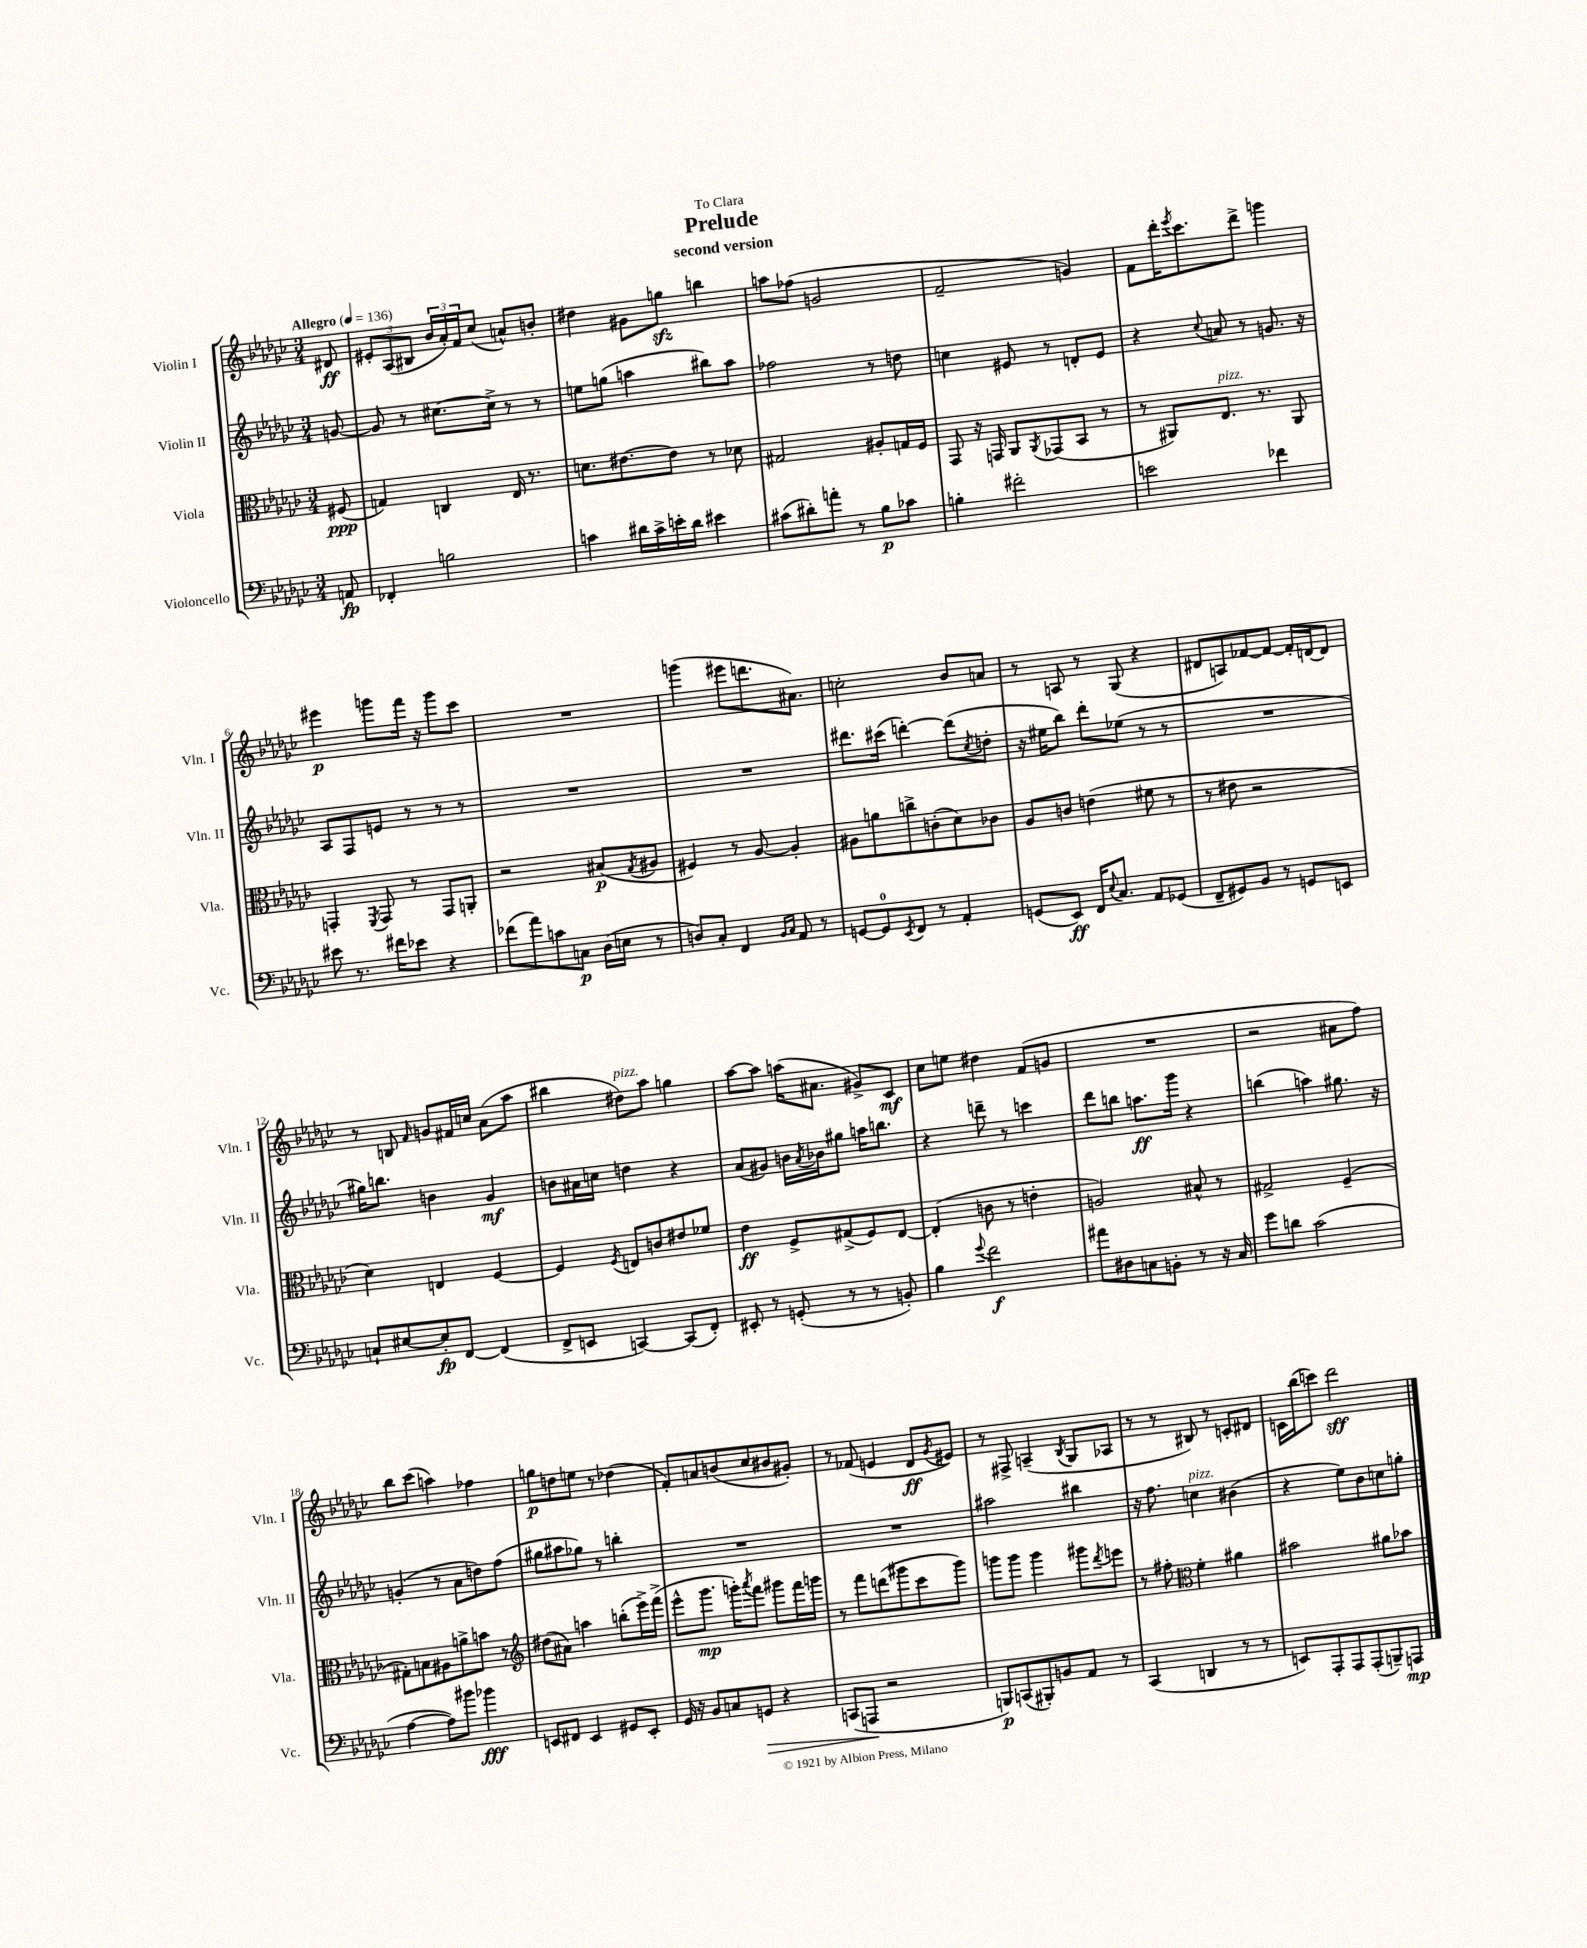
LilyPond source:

\header { title = "Prelude" subtitle = "second version" dedication = "To Clara" }
<<
\new StaffGroup <<
\new Staff = "s0" \with { instrumentName = "Violin I" shortInstrumentName = "Vln. I" } {
    \clef treble \key ges \major \numericTimeSignature \time 3/4 \partial 8 \tempo "Allegro" 4 = 136
    dis'8\ff |
    \tuplet 3/2 { eis'8-. aes8( bis8 } \tuplet 3/2 { bes'16 aes'16-.) f'16 } ces''8( a'8-^) b'8-. |
    dis''4 gis'8 g''8\sfz b''4 |
    a''8 fes''8( g'2 |
    f'2-- g'4) |
    f'8 des'''16-. \acciaccatura { ees'''8 } ces'''8. des'''8-> g'''4 |
    eis'''4\p g'''8 f'''16 r16 g'''8 ces'''8 |
    R2. |
    g'''4( eis'''8 d'''8. ais'8.) |
    c''2-. bes'8 a'8 |
    r8 a8 r8 ges8( r4 |
    dis'8 a8) fes'8~ fes'8~ fes'16-. d'16~ d'8 |
    r8 b8 \grace { f'16 } g'8 fis'16 c''16 aes'8( aes''8 |
    bis''4 dis''8^\markup { \italic "pizz." }) aes''8 g''4 |
    aes''8~ aes''8 a''16( ais'8. gis'8->) ces'8\mf |
    ces''8 e''8 dis''4 f'8( g'8 |
    R2. |
    r2 ais'8 f''8) |
    bes''8 ces'''8( a''4) fes''4 |
    g''8\p d''8 e''8 r8 des''4( |
    f'8-.) a'8 b'8( ces''8 bis'8 gis'8-.) |
    r8 fes'8( e'4 des'8\ff \acciaccatura { ges'8 } eis'8) |
    r8 fis8-> a4--( \acciaccatura { bes8 } ges8 aes8 |
    r8 r8 bis8) r8 c'8-. dis'8 |
    c'16 bes''16( c'''8) des'''2\sff \bar "|." |
}
\new Staff = "s1" \with { instrumentName = "Violin II" shortInstrumentName = "Vln. II" } {
    \clef treble \key ges \major \numericTimeSignature \time 3/4 \partial 8
    g'8~ |
    g'8 r8 cis''8.~ cis''16-> r8 r8 |
    e''8 g''8( a''4 bis''8) a''8 |
    fes''2 r8 d''8 |
    c''4 eis'8 r8 d'8-. eis'8 |
    r4 \appoggiatura { ces''8 } a'8 r8 g'8. r16 |
    aes8 f8 e'8 r8 r8 r8 |
    R2. |
    R2. |
    dis'''8. cis'''16( d'''4~-.) d'''8( \acciaccatura { ces''8 } d''8-. |
    r16 eis''16 bes''8) des'''8-. ees''8( r8 r8 |
    R2. |
    gis''16) b''8. b'4 ges'4\mf |
    b'8 ais'16 c''16 d''4 r4 |
    aes'8( gis'8) b'16 \acciaccatura { aes'8 } bes'16 gis''8 a''16 b''8. |
    r4 d'''8-- r8 c'''4 |
    des'''8 b''8 a''8.\ff ges'''16 r4 |
    b''4( a''4) gis''8. r16 |
    g'4-.( r8 aes'8 d''8) f''8( |
    gis''8 ais''8 ges''8) r8 b''4-. |
    R2. |
    R2. |
    ais''2 bis''4 |
    r16 f''8. c''4^\markup { \italic "pizz." } bis'4( |
    r4 ees''8) bes'8 c''8 g''8-. \bar "|." |
}
\new Staff = "s2" \with { instrumentName = "Viola" shortInstrumentName = "Vla." } {
    \clef alto \key ges \major \numericTimeSignature \time 3/4 \partial 8
    fis8\ppp( |
    g4) c4 ees16 r8. |
    d'8. eis'8.~ eis'8 r8 des'8 |
    gis2 ais8-. g16 f16 |
    ges,8 r16 g,16 aes,8 \acciaccatura { aes,8 } ges,8( bes,8 r8 |
    r8 ais,8) ees8.^\markup { \italic "pizz." } r8. ais,8 |
    g,4-. \acciaccatura { f,8 } g,8 r8 g,8 a,8-. |
    r2 bis8\p( \acciaccatura { ges8 } ais8 |
    fis4) r8 aes8~ aes4-. |
    ais8 a'8 c''8-> c'8-.( des'8) ces'8 |
    aes8 c'8 e'4( fis'8 r8 |
    r8 eis'8 r2 |
    des'4) e4 f4~ |
    f4 \acciaccatura { f8 } e8 c'8 eis'8 fes'8 |
    ees'4\ff f8-> gis8->( f8) ees8~ |
    ees4-.( c'8 r8 e'4-. |
    a2) bis8-^ r8 |
    gis2-> f4--( |
    gis8-.) b8 ais8 a'8-> b'8 r8 |
    \clef treble dis''8( ais'8) a''4 b''8-.( ees'''16->) f'''16->( |
    ees'''8-^ ges'''8.\mp g'''16-.) \acciaccatura { aes'''8 } f'''8 gis'''8 f'''16 g'''16 |
    r8 f'''8 d'''8( gis'''8 ces'''8 gis'''8) |
    g'''8 g'''8 g'''4 gis'''8 \acciaccatura { des'''8 } e'''8 |
    r8 fis''8-. \clef alto f'4-. ais'4 |
    bis'2 ais'8 bes'8 \bar "|." |
}
\new Staff = "s3" \with { instrumentName = "Violoncello" shortInstrumentName = "Vc." } {
    \clef bass \key ges \major \numericTimeSignature \time 3/4 \partial 8
    a,8\fp |
    fes,4-. b2 |
    c'4 dis'16 c'16-> e'16-. dis'16 eis'4 |
    cis'8( dis'8-.) a'8-. r8 bes8\p ces'8 |
    b4-. fis'2-. |
    e'2 fes'4 |
    eis'8 r8. fis'16 ees'8 r4 |
    fes'8( aes'8) c'8 c8\p des16( e16 r8 |
    d8) ces8-. f,4 \grace { bes,16 ces16 } aes,8 r8 |
    g,8~ g,8-0 \acciaccatura { ees,8 } f,8 r8 aes,4-. |
    g,8( ees,8\ff) f,16 \appoggiatura { ees8 } ces8. aes,8 ges,8( |
    f,8-- gis,8) bes,8 r8 g,8 e,8 |
    c8-! eis8~ eis8-.\fp f,8~ f,4( |
    f,8-> e,8 c,4~) c,8( f,8-.) |
    eis,8-. r8 g,8-.( r8 r8 b,8-.) |
    bes4 \appoggiatura { ges'8 } f'2\f |
    ais'8 dis8 c8 b,8-. r8 r16 c16 |
    ges'8 d'8 ces'2( |
    aes4~ aes8) bis'8 bes'4\fff |
    e,8 fis,8 e,4 gis,8 e,8-. |
    ges,16 r16 bes,8 c8 g,8\> r4 |
    c,8( a,,8\! r2 |
    b,,8\p) c,8( bis,,8-.) b,8 aes,8 r8 |
    ces,4( d,4 r8 r8 |
    e,8) aes,,8-. aes,,8 aes,,8-.( b,,8--) a,,8\mp \bar "|." |
}
>>
>>
